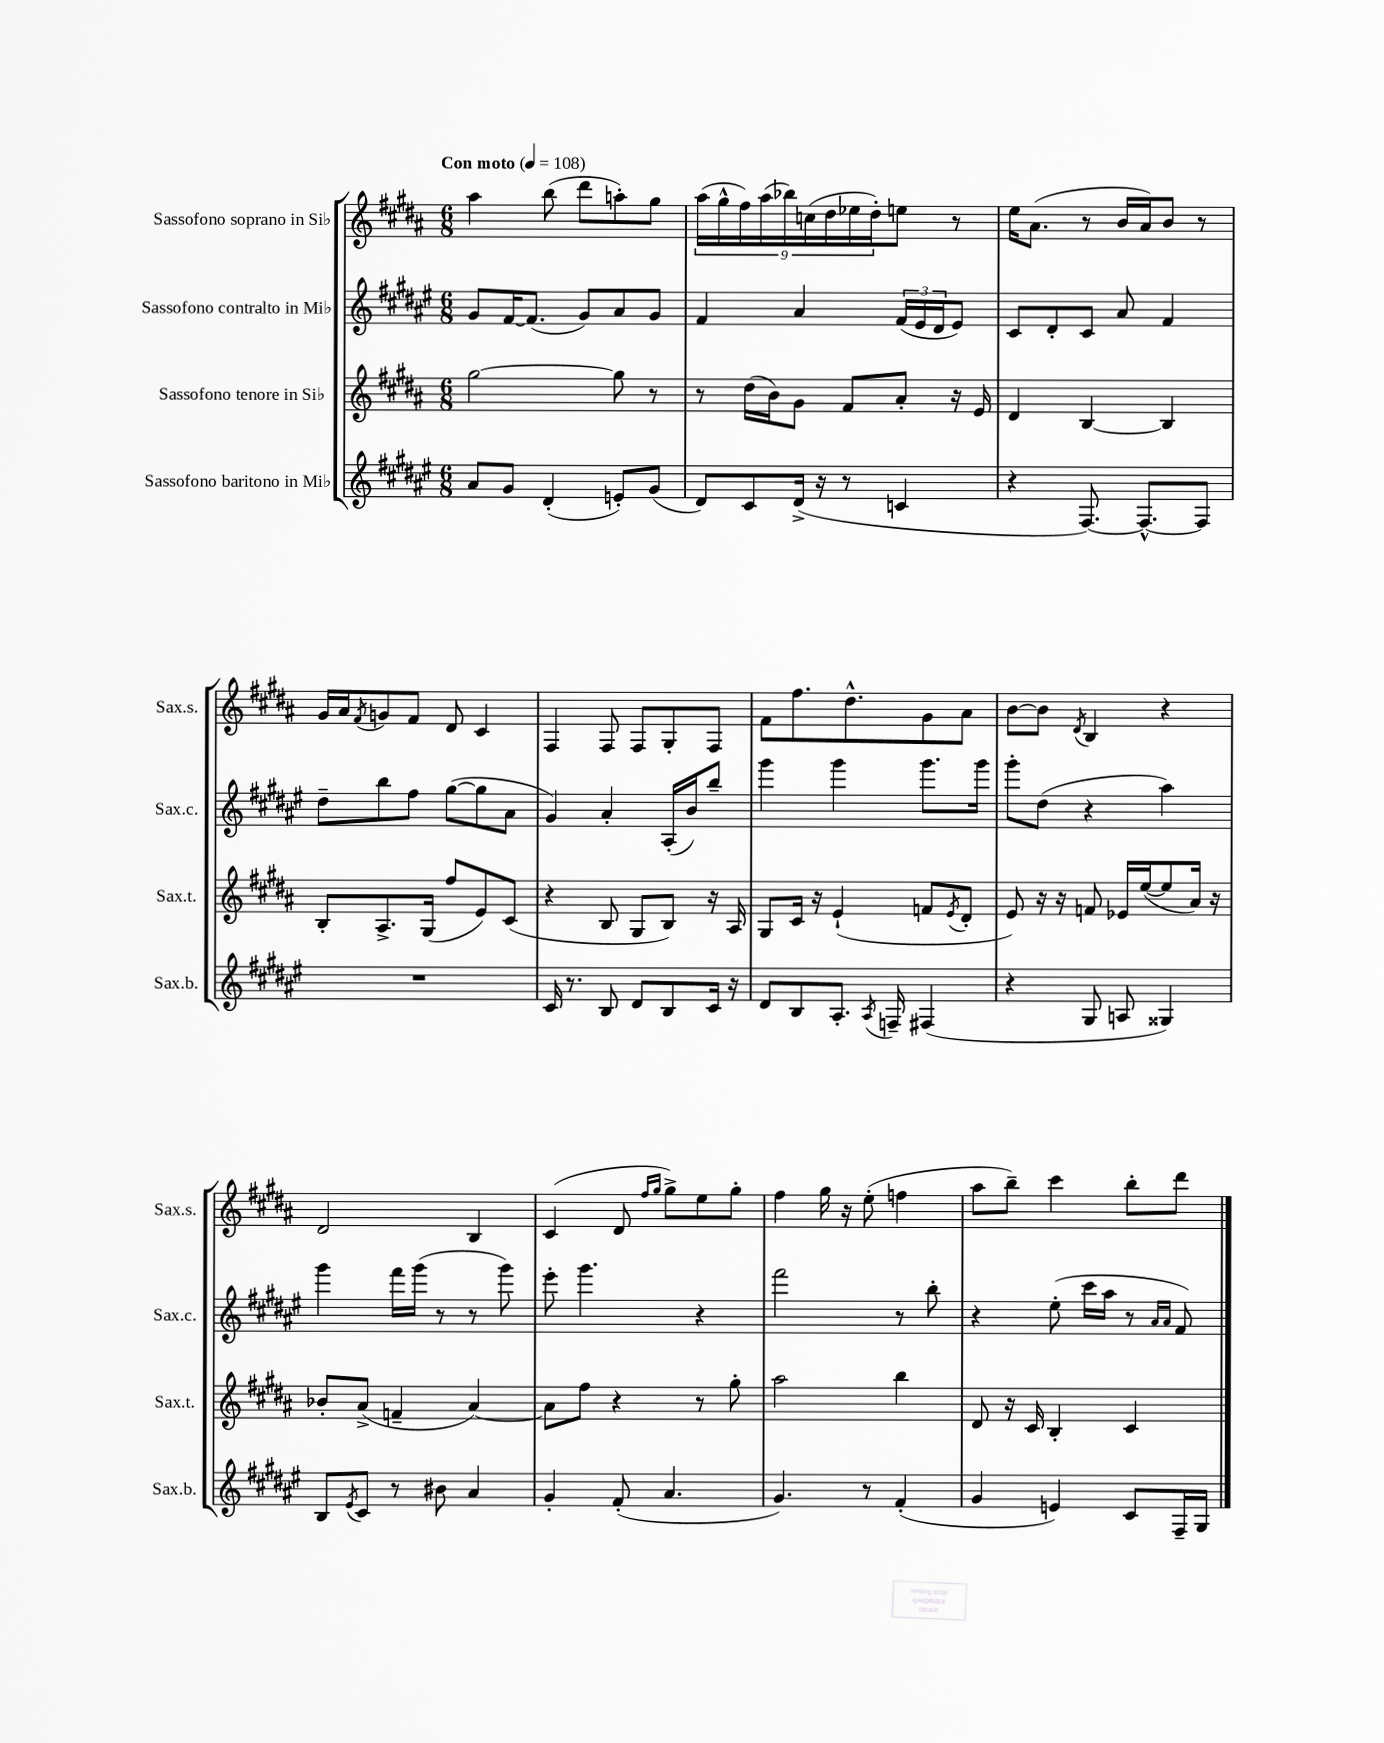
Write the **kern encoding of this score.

**kern	**kern	**kern	**kern
*part4	*part3	*part2	*part1
*staff4	*staff3	*staff2	*staff1
*I"Sassofono baritono in Mi♭	*I"Sassofono tenore in Si♭	*I"Sassofono contralto in Mi♭	*I"Sassofono soprano in Si♭
*I'Sax.b.	*I'Sax.t.	*I'Sax.c.	*I'Sax.s.
*clefG2	*clefG2	*clefG2	*clefG2
*k[f#c#g#d#a#e#]	*k[f#c#g#d#a#]	*k[f#c#g#d#a#e#]	*k[f#c#g#d#a#]
*M6/8	*M6/8	*M6/8	*M6/8
*MM108	*MM108	*MM108	*MM108
=1	=1	=1	=1
!	!	!	!LO:TX:a:B:t=Con moto
8a#/L	[2gg#\	8g#/L	4aa#\
8g#/J	.	[16f#/K	.
.	.	(8.f#/J]	.
(4d#'/	.	.	(8bb\
.	.	8g#/L)	8ddd#\L
8en'/L)	8gg#\]	8a#/	8aan'\)
(8g#/J	8r	8g#/J	8gg#\J
=2	=2	=2	=2
8d#/L)	8r	4f#/	(18aa#\LL
.	.	.	18gg#^^\
.	.	.	18ff#\)
8c#/	(16dd#\LL	.	.
.	.	.	(18aa#\
.	16b\J)	.	.
.	.	.	18bb-X\)
(16d#^/Jk	8g#\J	4a#/	.
.	.	.	(18ccn\
16r	.	.	.
.	.	.	18dd#\
8r	8f#/L	.	.
.	.	.	18ee-X\
.	.	.	18dd#'\J)
4cn/	8a#'/J	(24f#/LL	8een\J
.	.	24e#/	.
.	.	24d#/J	.
.	16r	8e#/J)	8r
.	16e/	.	.
=3	=3	=3	=3
4r	4d#/	8c#/L	16ee\KL
.	.	.	(8.a#\J
.	.	8d#'/	.
[8.F#/)	[4B/	8c#/J	8r
.	.	8a#/	16b/LL
8.F#^^/L_	.	.	16a#/J)
.	4B/]	4f#/	8b/J
8F#/J]	.	.	8r
!!LO:LB:g=z
=4	=4	=4	=4
2.r	8B'/L	8dd#~\L	16g#/LL
.	.	.	16a#/J
.	.	.	8qf#/
.	8.A#^/	8bb\	8gn/
.	.	8ff#\J	8f#/J
.	(16G#/Jk	.	.
.	8ff#/L	([8gg#\L	8d#/
.	8e/)	8gg#\]	4c#/
.	(8c#/J	8a#\J	.
=5	=5	=5	=5
16c#/	4r	4g#/)	4F#/
8.r	.	.	.
8B/	8B/	4a#'/	8F#/
8d#/L	8G#/L	.	8F#/L
8B/	8B/J)	(16A#'/LL	8G#'/
.	.	16b/J)	.
16c#/Jk	16r	8bb~/J	8F#/J
16r	16A#/	.	.
=6	=6	=6	=6
8d#/L	8G#/L	4ggg#\	8f#\L
8B/	16c#/Jk	.	8.ff#\
.	16r	.	.
8.A#'/J	(4e`/	4ggg#\	.
.	.	.	8.dd#^^\
8qA#/	.	.	.
16Fn~/	.	.	.
(4F#X/	8fn/L	8.ggg#\L	8g#\
.	8qe/	.	.
.	8d#'/J	.	8a#\J
.	.	16ggg#\Jk	.
=7	=7	=7	=7
4r	8e/)	8ggg#'\L	[8b\L
.	16r	(8dd#\J	8b\J]
.	16r	.	.
.	.	.	8qd#/
8G#/	8fn/	4r	4B/
8An/	16e-X/LL	.	.
.	([16ee/J	.	.
4G##X/)	8ee/]	4aa#\)	4r
.	16a#/Jk)	.	.
.	16r	.	.
!!LO:LB:g=z
=8	=8	=8	=8
8B/L	8b-X'/L	4ggg#\	2d#/
8qe#/	.	.	.
8c#/J	(8a#^/J	.	.
8r	4fn~/	16fff#\LL	.
.	.	(16ggg#\JJ	.
8b#X\	.	8r	.
4a#/	[4a#/)	8r	4B/
.	.	8ggg#\)	.
=9	=9	=9	=9
4g#'/	8a#\L]	8eee#'\	(4c#/
.	8ff#\J	4.ggg#\	.
(8f#'/	4r	.	8d#/
.	.	.	16qqff#/LL
.	.	.	16qqgg#/JJ
4.a#/	.	.	8gg#^\L)
.	8r	4r	8ee\
.	8gg#'\	.	8gg#'\J
=10	=10	=10	=10
4.g#/)	2aa#\	2fff#\	4ff#\
.	.	.	16gg#\
.	.	.	16r
8r	.	.	(8ee'\
(4f#'/	4bb\	8r	4ffn\
.	.	8bb'\	.
=11	=11	=11	=11
4g#/	8d#/	4r	8aa#\L
.	16r	.	8bb~\J)
.	16c#/	.	.
4en/)	4B'/	(8ee#'\	4ccc#\
.	.	16ccc#\LL	.
.	.	16aa#\JJ	.
8c#/L	4c#/	8r	8bb'\L
.	.	16qqa#/LL	.
.	.	16qqa#/JJ	.
16F#~/L	.	8f#/)	8ddd#\J
16G#/JJ	.	.	.
==	==	==	==
*-	*-	*-	*-
